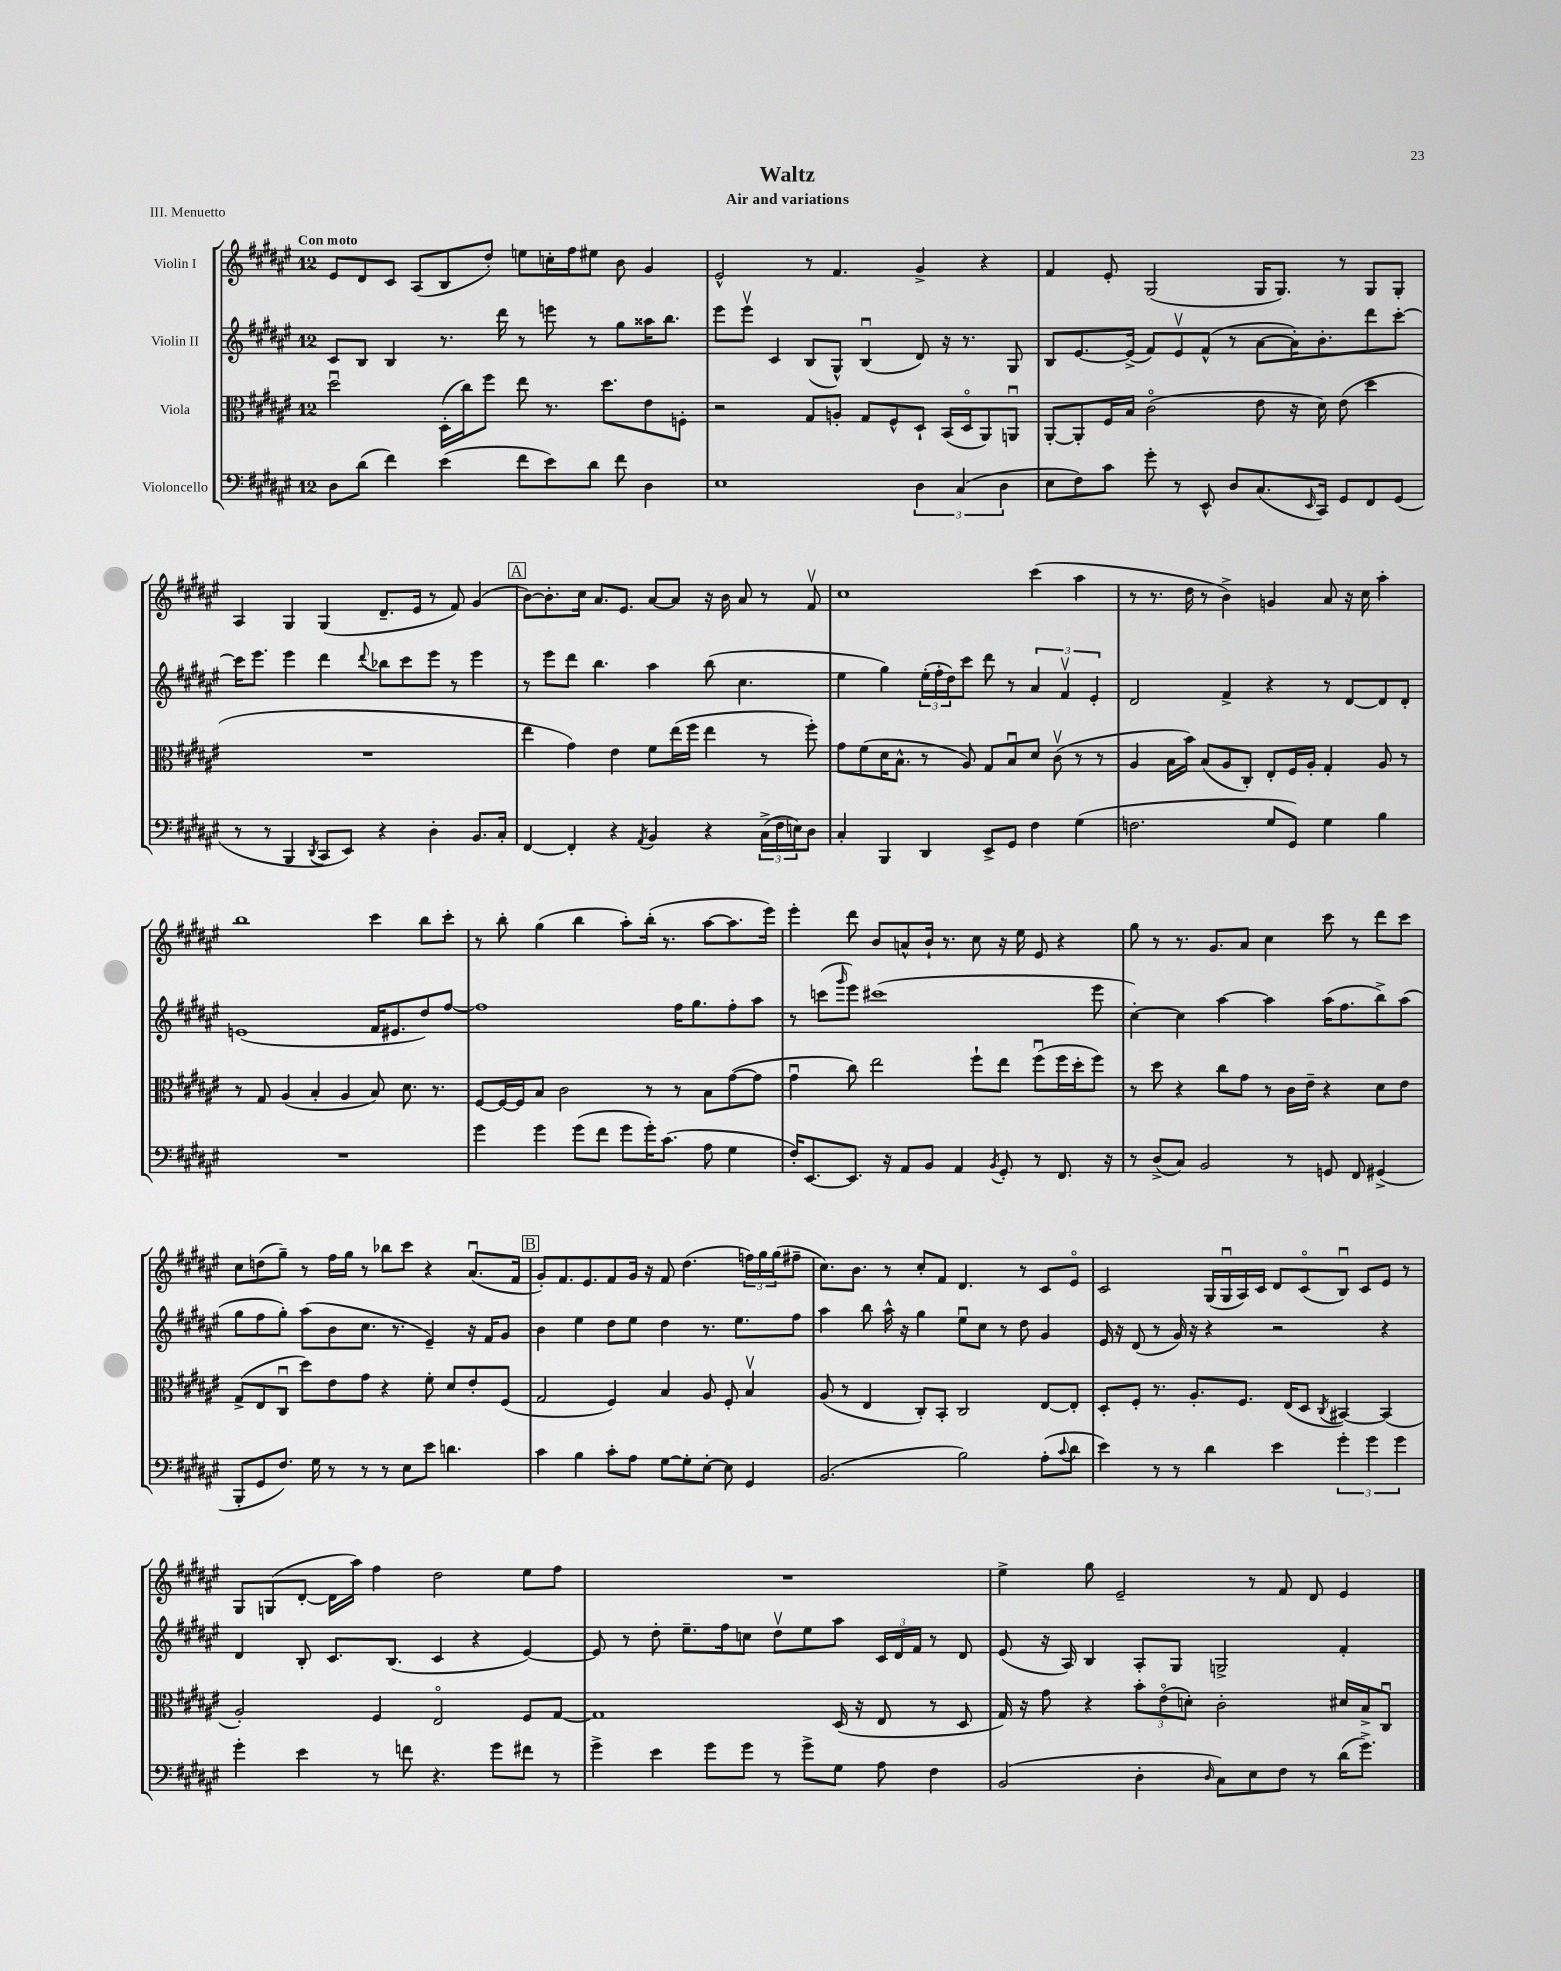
\header { title = "Waltz" subtitle = "Air and variations" piece = "III. Menuetto" }
<<
\new StaffGroup <<
\new Staff = "s0" \with { instrumentName = "Violin I" } {
    \clef treble \key fis \major \once \override Staff.TimeSignature.style = #'single-digit \time 12/8 \tempo "Con moto"
    eis'8 dis'8 cis'8 ais8( b8 dis''8-.) e''8 c''16-. fis''16 eis''8 b'8 gis'4 |
    eis'2-^ r8 fis'4. gis'4-> r4 |
    fis'4 eis'8-. gis2( gis16 gis8.) r8 gis8 gis8-. |
    ais4 gis4 gis4( dis'8.-- eis'16 r8 fis'8) gis'4( |
    \mark \markup { \box "A" } b'8~) b'8.-. cis''16 ais'8. eis'8. ais'8~ ais'8 r16 b'16 ais'8 r8 fis'8\upbow |
    cis''1 cis'''4( ais''4 |
    r8 r8. dis''16 r8 b'4->) g'4 ais'8 r16 cis''16 ais''4-. |
    b''1 cis'''4 b''8 cis'''8-. |
    r8 b''8-. gis''4( b''4 ais''8-.) b''16-.( r8. ais''8~ ais''8. eis'''16) |
    eis'''4-. dis'''8 b'8 a'8-^ b'16-! r8. cis''8 r16 eis''16 eis'8 r4 |
    gis''8 r8 r8. gis'8. ais'8 cis''4 cis'''8 r8 dis'''8 cis'''8 |
    cis''8 d''8( gis''8--) r8 fis''16 gis''16 r8 bes''8 cis'''8 r4 ais'8.\downbow( fis'16 |
    \mark \markup { \box "B" } gis'8-.) fis'8. eis'8. fis'8 gis'16 r16 fis'8 dis''4.( \tuplet 3/2 { f''16) gis''16 gis''16( } fis''8-- |
    cis''8.) b'8. r8 cis''8-. fis'8 dis'4. r8 cis'8 eis'8\flageolet |
    cis'2 gis16( gis16\downbow ais16) cis'16 dis'8 cis'8\flageolet( b8\downbow) cis'8 eis'8 r8 |
    gis8 g8( dis'8~-. dis'16 ais''16) fis''4 dis''2 eis''8 fis''8 |
    R1. |
    eis''4-> gis''8 eis'2-- r8 fis'8 dis'8 eis'4 \bar "|." |
}
\new Staff = "s1" \with { instrumentName = "Violin II" } {
    \clef treble \key fis \major \once \override Staff.TimeSignature.style = #'single-digit \time 12/8
    cis'8 b8 b4 r8. dis'''16 r8 e'''8 r8 gis''8 aisis''16 b''8. |
    eis'''8 eis'''8\upbow cis'4 b8( gis8-^) b4\downbow( dis'8) r16 r8. gis8 |
    b8 eis'8.~ eis'16->( fis'8) eis'8\upbow fis'8-^( r8 ais'8~ ais'16-.) b'8.-. dis'''8 cis'''8~-. |
    cis'''16 eis'''8. eis'''4 dis'''4 \appoggiatura { dis'''8 } bes''8 cis'''8 eis'''8 r8 eis'''4 |
    \mark \markup { \box "A" } r8 eis'''8 dis'''8 b''4. ais''4 b''8( cis''4. |
    eis''4 gis''4) \tuplet 3/2 { eis''16-.( fis''16-. dis''16) } cis'''8 dis'''8 r8 \tuplet 3/2 { ais'4 fis'4\upbow eis'4-. } |
    dis'2 fis'4-> r4 r8 dis'8~ dis'8 dis'8-. |
    e'1( fis'16 eis'8. dis''8) fis''8~ |
    fis''1 fis''16 gis''8. fis''8-. ais''8 |
    r8 c'''8( \grace { gis'''16 } eis'''8) cis'''1( eis'''8 |
    cis''4~-.) cis''4 ais''4~ ais''4 ais''16( fis''8. b''8->) ais''8( |
    gis''8 fis''8 gis''8-.) ais''8( b'8 cis''8. r8. eis'4--) r16 fis'16 gis'8 |
    \mark \markup { \box "B" } b'4 eis''4 dis''8 eis''8 dis''4 r8. eis''8. fis''8 |
    ais''4 b''8 ais''16-^ r16 gis''4 eis''8\downbow cis''8 r8 dis''8 gis'4 |
    eis'16 r16 dis'8( r8 gis'16) r16 r4 r2 r4 |
    dis'4 b8-. cis'8. b8.( cis'4 r4 eis'4~) |
    eis'8 r8 dis''8-. eis''8.-- fis''16 c''8 dis''8\upbow eis''8 ais''8 \tuplet 3/2 { cis'16 dis'16 fis'16 } r8 dis'8 |
    eis'8( r16 ais16) b4 ais8-. gis8 g2-> fis'4-. \bar "|." |
}
\new Staff = "s2" \with { instrumentName = "Viola" } {
    \clef alto \key fis \major \once \override Staff.TimeSignature.style = #'single-digit \time 12/8
    dis''2\downbow dis16-.( cis''16) fis''8 eis''8 r8. dis''8. eis'8 f8-. |
    r2 gis8 a8-. gis8 fis8-^ dis8-! b,16( dis16\flageolet ais,8) a,8\downbow |
    ais,8~-. ais,8-. fis16 b16 cis'2\flageolet( eis'8 r16 dis'16) eis'8( dis''4 |
    R1. |
    \mark \markup { \box "A" } eis''4 gis'4) eis'4 fis'8 eis''16( fis''16 eis''4 r8 fis''8-.) |
    gis'8 fis'8( dis'16 b8.-^ r8 ais8) gis8 b8\downbow dis'8 cis'8\upbow( r8 r8 |
    ais4 b16 b'16) b8( ais8 cis8-.) eis8-. fis16 ais16-. gis4-. ais8 r8 |
    r8 gis8 ais4( b4-. ais4 b8) dis'8. r8. |
    fis8~ fis16~ fis16 b8 cis'2 r8 r8 b8 gis'8~( gis'8 |
    gis'4\downbow cis''8) eis''2 fis''8-! eis''8 fis''8\downbow( fis''16 dis''16-. fis''8) |
    r8 dis''8 r4 cis''8 gis'8 r8 cis'16 eis'16-- r4 dis'8 eis'8 |
    gis8->( eis8 cis8\downbow dis''8) eis'8 gis'8 r4 fis'8-. dis'8 eis'8-. fis8( |
    \mark \markup { \box "B" } gis2 fis4) b4 ais8 fis8-. b4\upbow |
    ais8( r8 eis4 cis8-.) b,8-. cis2 eis8~ eis8-. |
    dis8-. fis8-. r8. ais8.-. fis8. eis16( dis8 \acciaccatura { cis8 } bis,4~) bis,4( |
    ais2-.) fis4 eis2\flageolet fis8 gis8~ |
    gis1 dis16( r16 eis8 r8 dis8 |
    gis16) r16 gis'8 r4 \tuplet 3/2 { b'8-. eis'8\flageolet( d'8-.) } cis'2-. dis'16 b16-> cis8\downbow \bar "|." |
}
\new Staff = "s3" \with { instrumentName = "Violoncello" } {
    \clef bass \key fis \major \once \override Staff.TimeSignature.style = #'single-digit \time 12/8
    dis8 dis'8( fis'4) eis'4( fis'8 eis'8) dis'8 fis'8 dis4 |
    eis1 \tuplet 3/2 { dis4 cis4( dis4 } |
    eis8 fis8) cis'8 gis'8-. r8 eis,8-^ dis8 cis8.( \grace { eis,16 } cis,16) gis,8 fis,8 gis,8( |
    r8 r8 b,,4 \acciaccatura { dis,8 } cis,8 eis,8) r4 dis4-. b,8. cis16-. |
    \mark \markup { \box "A" } fis,4~ fis,4-. r4 \acciaccatura { ais,8 } b,4 r4 \tuplet 3/2 { cis16->( fis16 e16) } dis8 |
    cis4-. b,,4 dis,4 eis,8-> gis,8 fis4 gis4( |
    f2. gis8 gis,8) gis4 b4 |
    R1. |
    gis'4 gis'4 gis'8( fis'8 gis'8 gis'16-.) cis'8.( ais8 gis4 |
    fis16-.) eis,8.~ eis,8. r16 ais,8 b,8 ais,4 \acciaccatura { b,8 } gis,8-. r8 fis,8. r16 |
    r8 dis8->( cis8) b,2 r8 g,8 fis,8 gis,4->( |
    b,,8-. gis,8 fis8.) gis16 r8 r8 r8 eis8 eis'8 d'4. |
    \mark \markup { \box "B" } cis'4 b4 cis'8-. ais8 gis8~ gis8-. eis8~-. eis8 gis,4 |
    b,2.( b2) ais8-.( \appoggiatura { cis'8 } dis'8 |
    eis'4) r8 r8 dis'4 eis'4 \tuplet 3/2 { gis'4-. gis'4 gis'4 } |
    gis'4-. eis'4 r8 f'8 r4. gis'8 fis'8 r8 |
    gis'4-> eis'4 gis'8 gis'8 r8 gis'8-> gis8 ais8 fis4 |
    b,2( dis4-. \grace { dis16 } cis8) eis8 fis8 r8 dis'16( gis'8.->) \bar "|." |
}
>>
>>
\layout { \context { \Score \remove "Bar_number_engraver" } }
